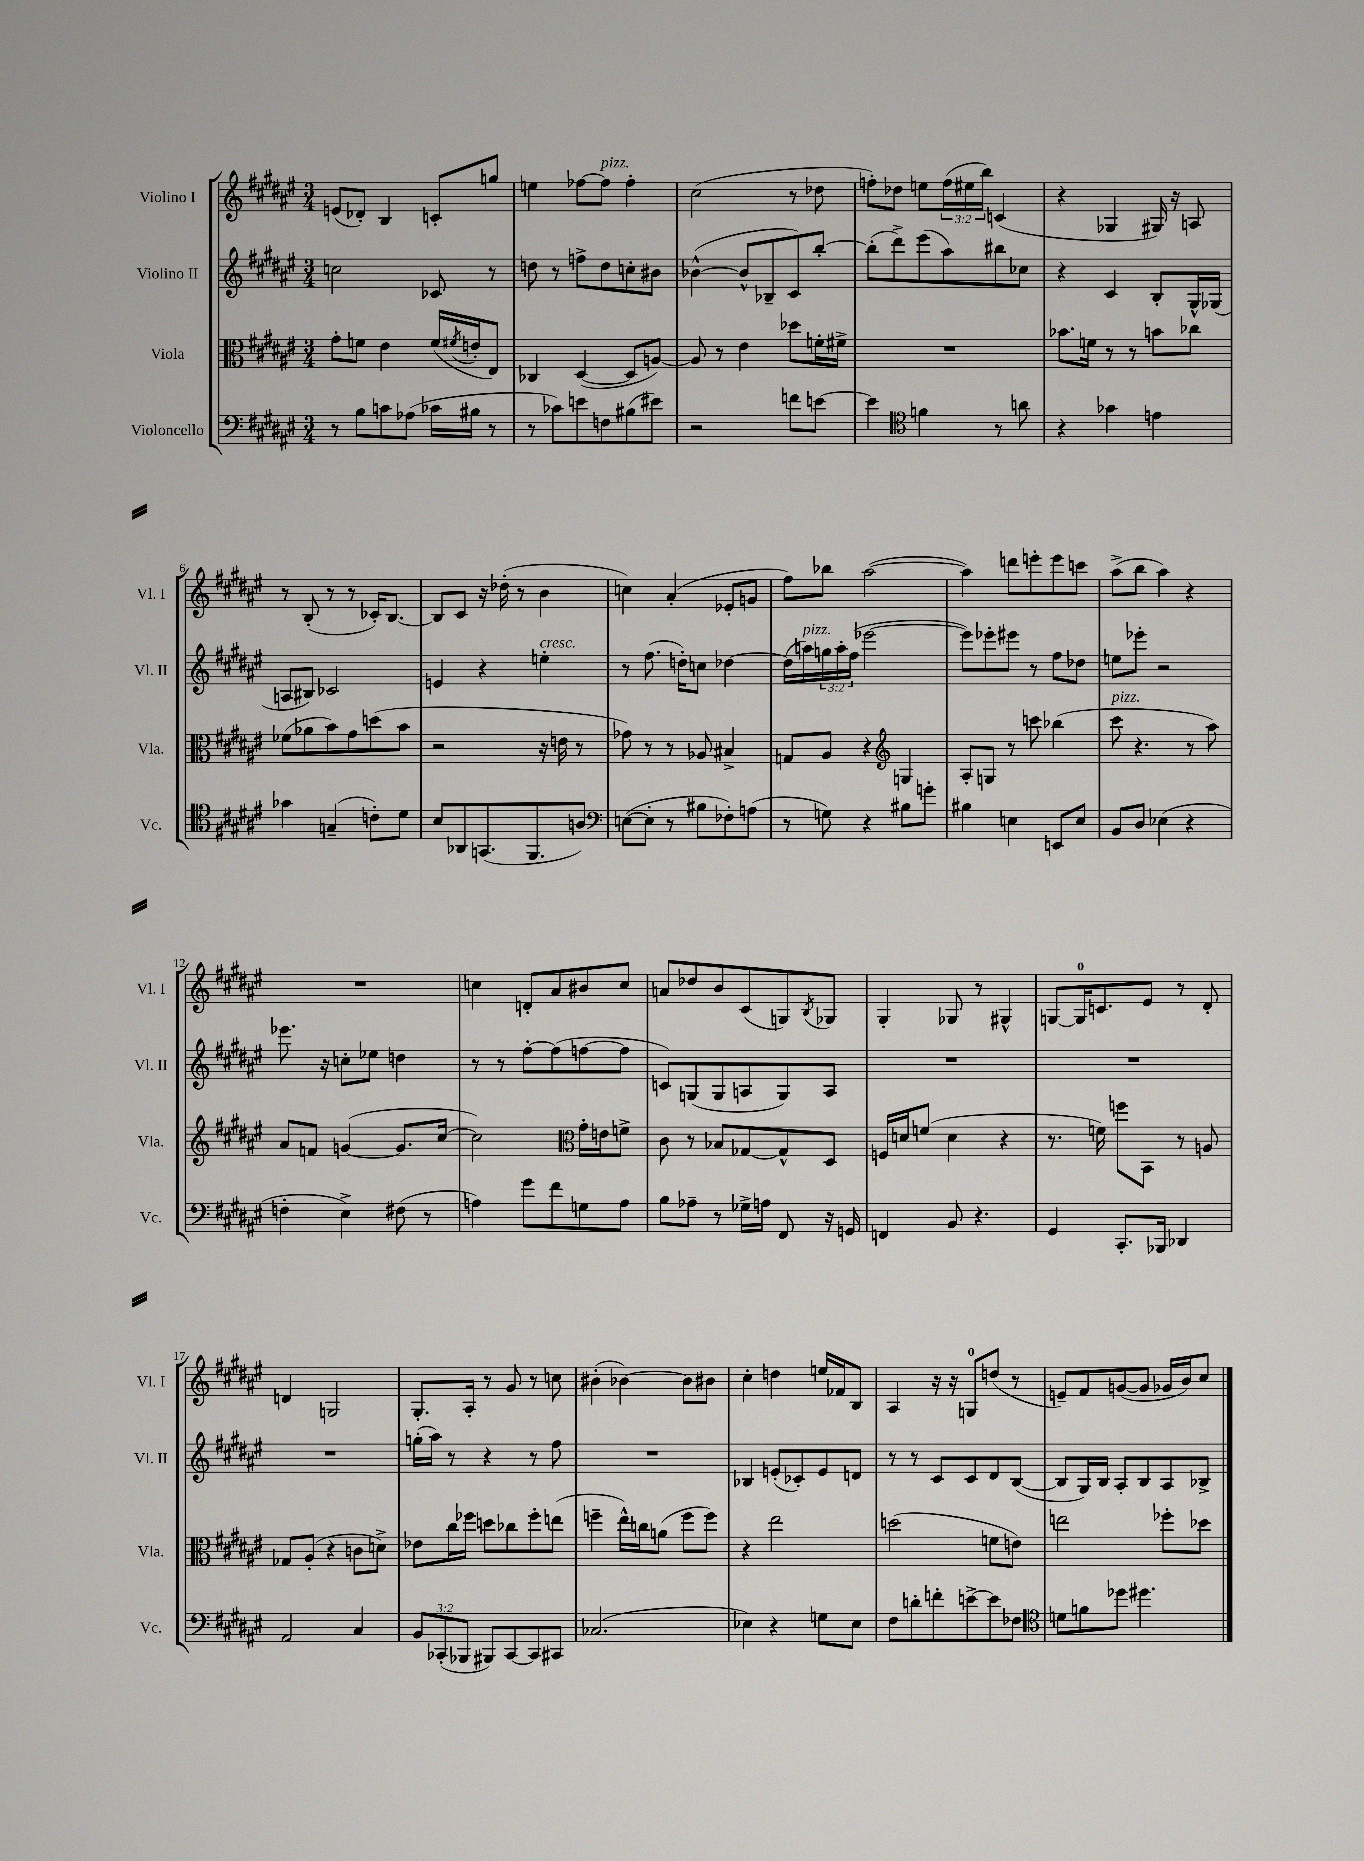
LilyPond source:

<<
\new StaffGroup <<
\new Staff = "s0" \with { instrumentName = "Violino I" shortInstrumentName = "Vl. I" } {
    \clef treble \key fis \major \numericTimeSignature \time 3/4 \override Staff.TupletNumber.text = #tuplet-number::calc-fraction-text
    e'8( des'8-.) b4 c'8-. g''8 |
    e''4 fes''8~ fes''8^\markup { \italic "pizz." } fes''4-. |
    cis''2( r8 des''8 |
    f''8-.) des''8 e''8 \tuplet 3/2 { f''16( eis''16 b''16) } c'4( |
    r4 ges4 gis16) r16 a8 |
    r8 b8-.( r8 r8 ces'16-.) b8.~ |
    b8 cis'8 r16 des''16-.( r8 b'4 |
    c''4) ais'4-.( ees'8-. g'8 |
    fis''8) bes''8 ais''2~( |
    ais''4) d'''8 e'''8-. e'''8 c'''8 |
    ais''8->( b''8 ais''4) r4 |
    R2. |
    c''4 d'8-. ais'8 bis'8 c''8 |
    a'8 des''8 b'8 cis'8( g8) \acciaccatura { b8 } ges8 |
    gis4-. ges8 r8 gis4-^ |
    g8~ g16-0 c'8. eis'8 r8 dis'8-. |
    d'4 g2 |
    gis8.-. ais16-. r8 gis'8 r8 c''8 |
    bis'4-.( bes'4~) bes'8 bis'8 |
    cis''4-. d''4 e''16 fes'16 b8 |
    ais4 r16 r16 g8-0 d''8( r8 |
    e'8--) fis'8 g'8~( g'8 ges'16 b'16) cis''8 \bar "|." |
}
\new Staff = "s1" \with { instrumentName = "Violino II" shortInstrumentName = "Vl. II" } {
    \clef treble \key fis \major \numericTimeSignature \time 3/4 \override Staff.TupletNumber.text = #tuplet-number::calc-fraction-text
    c''2 ces'8 r8 |
    d''8 r8 f''8-> d''8 c''8-. bis'8 |
    bes'4~-^( bes'8-^ bes8-- cis'8) b''8~-. |
    b''8-.( dis'''8->) eis'''8( ais''8) bis''8 ces''8 |
    r4 cis'4 b8-. gis16-^ ges16( |
    a8 bis8) ces'2 |
    e'4 r4 e''4-.^\markup { \italic "cresc." } |
    r8 fis''8.( d''16-.) c''8 des''4~ |
    des''16( a''16^\markup { \italic "pizz." }) \tuplet 3/2 { g''16 a''16-. fis''16( } ees'''2~ |
    ees'''8) ees'''8-. eis'''8 r8 fis''8 des''8 |
    e''8 ees'''8-. r2 |
    ees'''8. r16 c''8-. ees''8 d''4 |
    r8 r8 fis''8~-. fis''8( f''8~ f''8 |
    c'8) g8( g8 a8 g8) a8 |
    R2. |
    R2. |
    R2. |
    g''16-.( ais''16) r8 r4 r8 fis''8 |
    R2. |
    bes4 e'8-.( ces'8-.) e'8 d'8 |
    r8 r8 cis'8 cis'8 dis'8 b8~( |
    b8 gis16) b16 ais8-. b8 ais8 bes8-> \bar "|." |
}
\new Staff = "s2" \with { instrumentName = "Viola" shortInstrumentName = "Vla." } {
    \clef alto \key fis \major \numericTimeSignature \time 3/4
    gis'8-. f'8 eis'4 f'16( \acciaccatura { fis'8 } e'16-. eis8) |
    ces4 dis4~( dis8 a8~) |
    a8 r8 eis'4 des''8 f'16-. fis'16-> |
    R2. |
    bes'8. f'16 r8 r8 b'8 ces''8 |
    fes'8( aes'8 b'8) gis'8 d''8( b'8 |
    r2 r16 e'16 r8 |
    ges'8) r8 r8 aes8 bis4-> |
    g8 ais8 r4 \clef treble g4 |
    ais8-. g8 r8 c'''8 bes''4( |
    cis'''8^\markup { \italic "pizz." } r4. r8 ais''8) |
    ais'8 f'8 g'4~( g'8. cis''16~ |
    cis''2) \clef alto gis'16-. e'16 f'8-> |
    cis'8 r8 bes8 ges8~ ges8-^ dis8 |
    f16 d'16 f'8( d'4 r4 |
    r8. f'16) f''8 b,8 r8 a8 |
    ges8 ais8-.( r4 c'8 d'8->) |
    ees'8 cis''16 fes''16 d''8 ces''8 fes''8-. e''8( |
    f''4-- eis''16-^) c''16 a'8( f''8 f''8) |
    r4 eis''2 |
    d''2( f'8 e'8) |
    e''2 fes''8-. des''8 \bar "|." |
}
\new Staff = "s3" \with { instrumentName = "Violoncello" shortInstrumentName = "Vc." } {
    \clef bass \key fis \major \numericTimeSignature \time 3/4 \override Staff.TupletNumber.text = #tuplet-number::calc-fraction-text
    r8 b8 c'8 aes8( ces'16 bis16 r8 |
    r8 ces'8) e'8 f8 bis8( eis'8) |
    r2 f'8 e'8~ |
    e'4 \clef tenor f'4 r8 a'8 |
    r4 ges'4 e'4 |
    ges'4 g4--( c'8-.) dis'8 |
    b8 aes,8 g,8.( fis,8. a8) |
    \clef bass e8~( e8-. r8 bis8 fes8-.) a8( |
    r8 g8) r4 bis8 g'8-. |
    bis4 e4 e,8 e8 |
    b,8 dis8 ees4( r4 |
    f4-. eis4->) fis8( r8 |
    a4) gis'8 fis'8 g8 a8 |
    b8 aes8-- r8 ges16-> a16 fis,8 r16 g,16 |
    f,4 b,8 r4. |
    gis,4 cis,8.-. bes,,16 des,4 |
    ais,2 cis4 |
    \tuplet 3/2 { b,8 ces,8-.( bes,,8 } bis,,8) ces,8~ ces,8 cis,8 |
    ces2.( |
    ees4) r4 g8 ees8 |
    fis8 d'8-. f'8-. e'8~-> e'8 fes8 |
    \clef tenor d'8 f'8 des''8 dis''4. \bar "|." |
}
>>
>>
